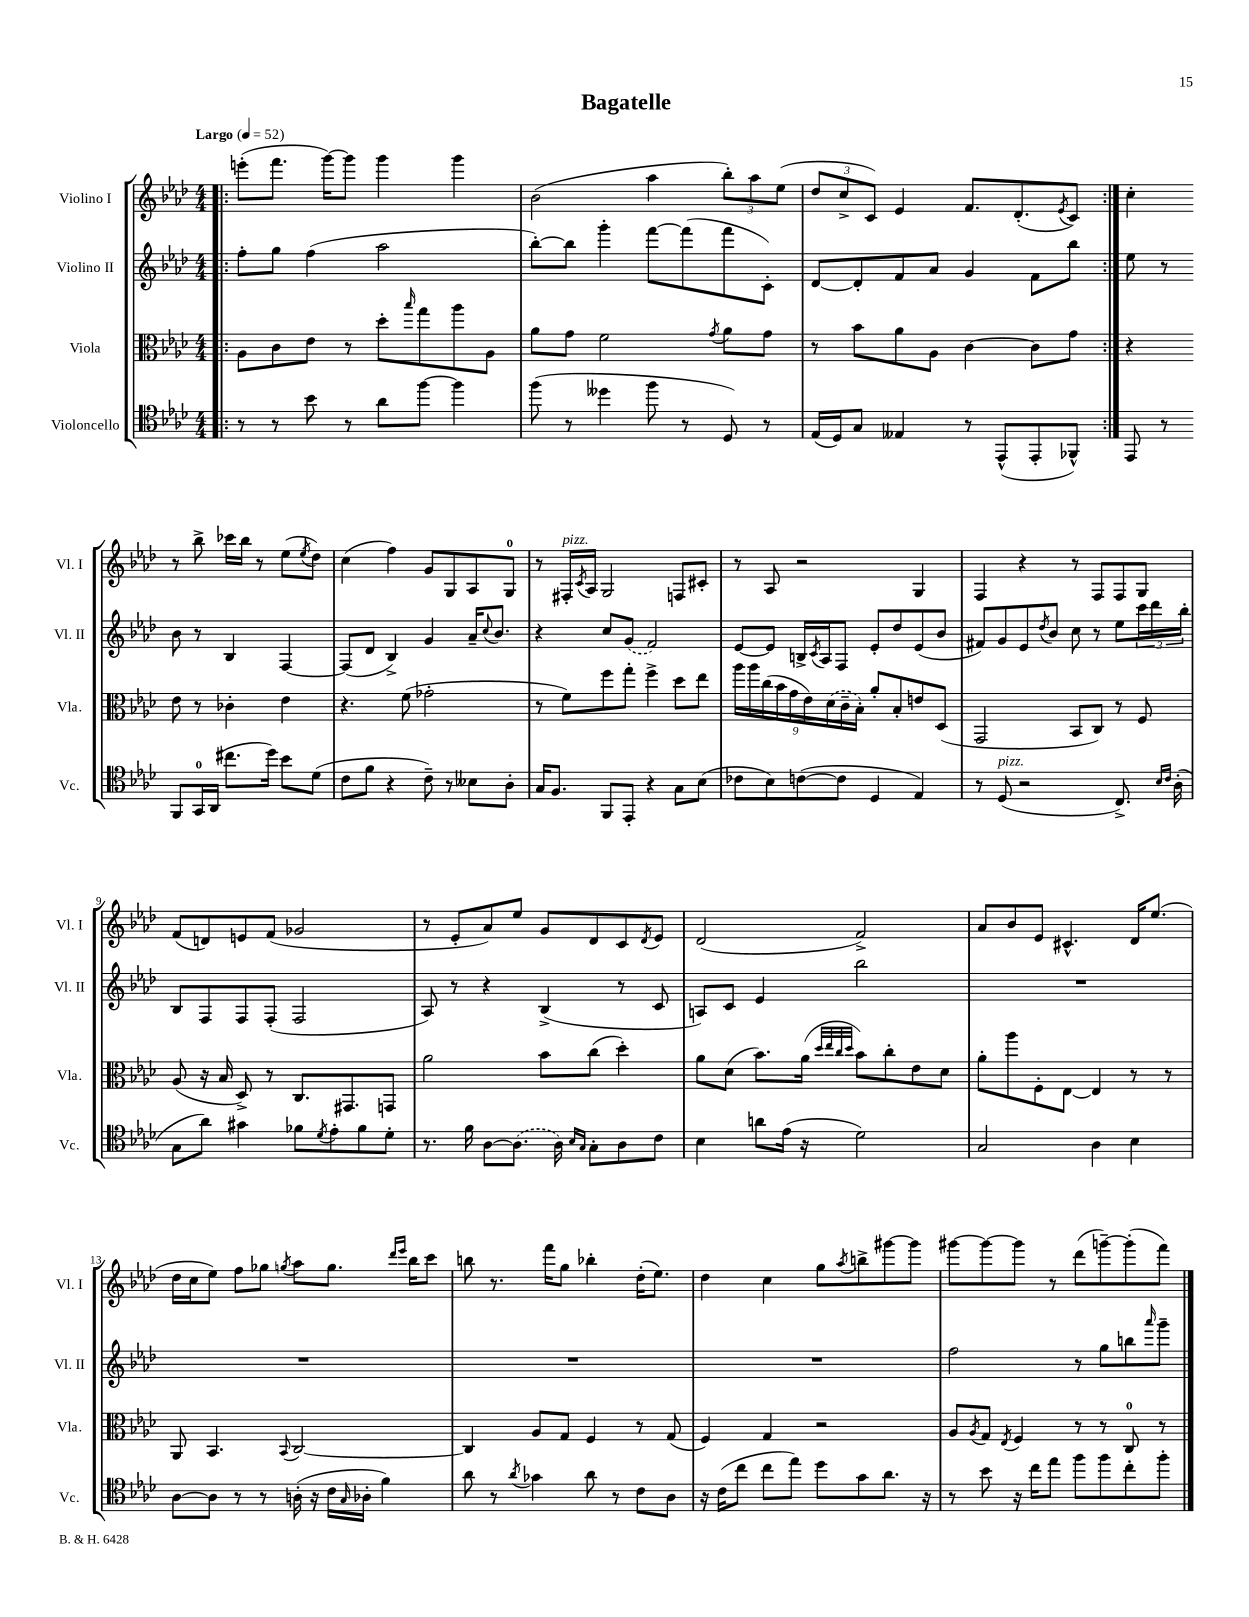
\header { title = "Bagatelle" }
<<
\new StaffGroup <<
\new Staff = "s0" \with { instrumentName = "Violino I" shortInstrumentName = "Vl. I" } {
    \clef treble \key aes \major \numericTimeSignature \time 4/4 \tempo "Largo" 4 = 52
    \repeat volta 2 { \bar ".|:" e'''8-.( f'''8. g'''16~) g'''8 g'''4 g'''4 |
    bes'2( aes''4 \tuplet 3/2 { bes''8-.) aes''8 ees''8( } |
    \tuplet 3/2 { des''8 c''8-> c'8) } ees'4 f'8. des'8.-.( \acciaccatura { ees'8 } c'8) | }
    c''4-. r8 bes''8-> ces'''16 bes''16 r8 ees''8( \acciaccatura { ees''8 } des''8) |
    c''4( f''4) g'8 g8 aes8 g8-0 |
    r8 fis16-.^\markup { \italic "pizz." } \acciaccatura { c'8 } aes16 g2 f8 cis'8-. |
    r8 aes8 r2 g4 |
    f4 r4 r8 f8 f8 g8 |
    f'8( d'8) e'8 f'8( ges'2 |
    r8 ees'8-. aes'8) ees''8 g'8 des'8 c'8 \acciaccatura { des'8 } ees'8 |
    des'2( f'2->) |
    aes'8 bes'8 ees'8 cis'4.-^ des'16 ees''8.( |
    des''16 c''16 ees''8) f''8 ges''8 \acciaccatura { g''8 } aes''8 g''8. \grace { des'''16 ees'''16 } bes''16 c'''8 |
    b''8 r8. f'''16 g''8 bes''4-. des''16-.( ees''8.) |
    des''4 c''4 g''8 \acciaccatura { aes''8 } b''8-> gis'''8~ gis'''8 |
    gis'''8~ gis'''8~ gis'''8 r8 des'''8( g'''8~--) g'''8-.( f'''8) \bar "|." |
}
\new Staff = "s1" \with { instrumentName = "Violino II" shortInstrumentName = "Vl. II" } {
    \clef treble \key aes \major \numericTimeSignature \time 4/4
    \repeat volta 2 { \bar ".|:" f''8-. g''8 f''4( aes''2 |
    bes''8~-.) bes''8 g'''4-. f'''8~ f'''8( f'''8 c'8-.) |
    des'8~ des'8-. f'8 aes'8 g'4 f'8 bes''8 | }
    ees''8 r8 bes'8 r8 bes4 f4~ |
    f8( des'8 bes4->) g'4 aes'16-- \appoggiatura { c''8 } bes'8. |
    r4 c''8 \once \slurDashed g'8( f'2) |
    ees'8~ ees'8 b16-> \acciaccatura { c'8 } aes16 f8 ees'8-. des''8 ees'8( bes'8 |
    fis'8) g'8 ees'8 \acciaccatura { des''8 } bes'8 c''8 r8 ees''8 \tuplet 3/2 { c'''16 des'''16 bes''16-. } |
    bes8 f8 f8 f8-.( f2 |
    aes8) r8 r4 bes4->( r8 c'8 |
    a8) c'8 ees'4 bes''2 |
    R1 |
    R1 |
    R1 |
    R1 |
    f''2 r8 g''8 b''8 \grace { aes'''16 } g'''8-- \bar "|." |
}
\new Staff = "s2" \with { instrumentName = "Viola" shortInstrumentName = "Vla." } {
    \clef alto \key aes \major \numericTimeSignature \time 4/4
    \repeat volta 2 { \bar ".|:" aes8 c'8 ees'8 r8 des''8-. \grace { bes''16 } g''8 aes''8 aes8 |
    aes'8 g'8 f'2 \acciaccatura { g'8 } aes'8 g'8 |
    r8 bes'8 aes'8 aes8 c'4~ c'8 g'8 | }
    r4 ees'8 r8 ces'4-. ees'4 |
    r4. f'8( ges'2-. |
    r8 f'8) f''8 g''8-. f''4-> des''8 ees''8 |
    \tuplet 9/8 { aes''16 aes''16 c''16( bes'16 g'16 ees'16) \once \slurDashed des'16( c'16-- bes16-.) } aes'8-. bes8-. e'8 des8( |
    g,2 bes,8 c8) r8 f8 |
    aes8( r16 bes16 des8->) r8 c8. gis,8. g,8 |
    aes'2 bes'8 c''8( des''4-.) |
    aes'8 des'8( bes'8.) aes'16( \grace { des''32 ees''32 c''32 des''32 } bes'8) c''8-. ees'8 des'8 |
    aes'8-. aes''8 f8-. ees8~ ees4 r8 r8 |
    aes,8 bes,4. \appoggiatura { bes,8 } c2~ |
    c4 aes8 g8 f4 r8 g8( |
    f4) g4 r2 |
    aes8 \acciaccatura { aes8 } g8 \acciaccatura { ees8 } f4 r8 r8 c8-0 r8 \bar "|." |
}
\new Staff = "s3" \with { instrumentName = "Violoncello" shortInstrumentName = "Vc." } {
    \clef tenor \key aes \major \numericTimeSignature \time 4/4
    \repeat volta 2 { \bar ".|:" r8 r8 bes'8 r8 aes'8 f''8~ f''4 |
    f''8( r8 deses''4 f''8 r8 des8) r8 |
    ees16( des16) g8 eeses4 r8 ees,8-^( ees,8-. fes,8-^) | }
    ees,8 r8 f,8 g,16-0 aes,16( cis''8. des''16) bes'8 des'8( |
    c'8 f'8 r4 c'8--) r8 beses8 aes8-. |
    g16 f8. f,8 ees,8-. r4 g8 bes8( |
    ces'8 bes8) c'8~( c'8 des4 ees4) |
    r8 des8^\markup { \italic "pizz." }( r2 c8.->) \grace { bes16 c'16 } aes16-.( |
    g8 aes'8) gis'4 fes'8 \acciaccatura { des'8 } ees'8-. fes'8 des'8-. |
    r8. f'16 aes8~ \once \slurDashed aes8.( aes16) \grace { bes16 g16 } g8-. aes8 c'8 |
    bes4 a'8 ees'16( r16 des'2) |
    g2 aes4 bes4 |
    aes8~ aes8 r8 r8 a16-.( r16 c'16 \grace { g16 } aes16-. f'4) |
    aes'8 r8 \acciaccatura { aes'8 } ges'4 aes'8 r8 c'8 aes8 |
    r16 c'16( c''8 c''8 ees''8) des''8 g'8 aes'8. r16 |
    r8 bes'8 r16 c''16 ees''8 f''8 f''8 c''8-. f''8-. \bar "|." |
}
>>
>>
